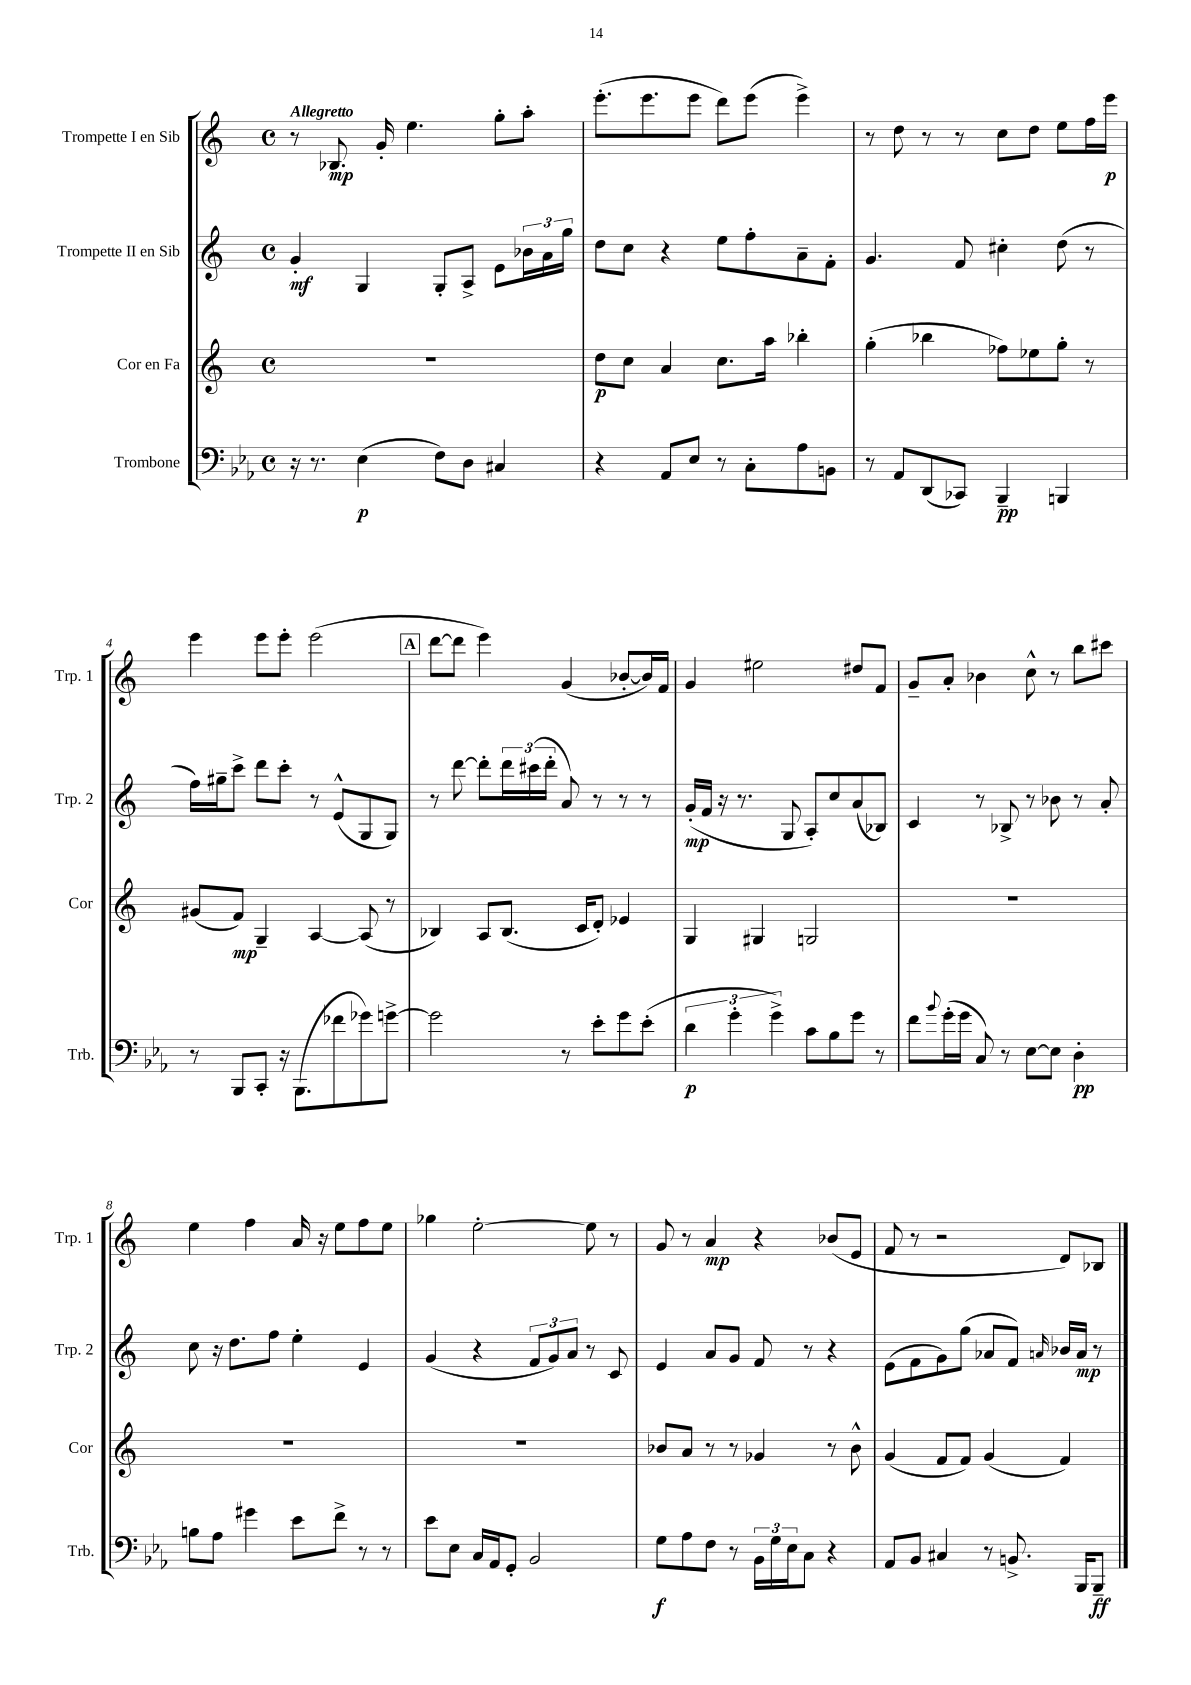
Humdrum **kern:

**kern	**dynam	**kern	**dynam	**kern	**dynam	**kern	**dynam
*part4	*part4	*part3	*part3	*part2	*part2	*part1	*part1
*staff4	*staff4	*staff3	*staff3	*staff2	*staff2	*staff1	*staff1
*I"Trombone	*	*I"Cor en Fa	*	*I"Trompette II en Sib	*	*I"Trompette I en Sib	*
*I'Trb.	*	*I'Cor	*	*I'Trp. 2	*	*I'Trp. 1	*
*clefF4	*	*clefG2	*	*clefG2	*	*clefG2	*
*k[b-e-a-]	*	*k[]	*	*k[]	*	*k[]	*
*M4/4	*	*M4/4	*	*M4/4	*	*M4/4	*
*met(c)	*	*met(c)	*	*met(c)	*	*met(c)	*
=1	=1	=1	=1	=1	=1	=1	=1
!	!	!	!	!	!	!LO:TX:a:B:t=Allegretto	!
16r	.	1r	.	4g'/	mf	8r	.
8.r	.	.	.	.	.	.	.
.	.	.	.	.	.	8.B-X/	mp
(4E-\	p	.	.	4G/	.	.	.
.	.	.	.	.	.	16g'/	.
.	.	.	.	.	.	4.ee\	.
8F\L)	.	.	.	8G'/L	.	.	.
8D\J	.	.	.	8A^/J	.	.	.
4C#X/	.	.	.	8e\L	.	8gg'\L	.
.	.	.	.	24b-X\L	.	8aa'\J	.
.	.	.	.	24a\	.	.	.
.	.	.	.	24gg\JJ	.	.	.
=2	=2	=2	=2	=2	=2	=2	=2
4r	.	8dd\L	p	8dd\L	.	(8.eee'\L	.
.	.	8cc\J	.	8cc\J	.	.	.
.	.	.	.	.	.	8.eee\	.
8AA-/L	.	4a/	.	4r	.	.	.
8E-/J	.	.	.	.	.	8eee\J	.
8r	.	8.cc\L	.	8ee\L	.	8ddd\L)	.
8C'\L	.	.	.	8ff'\	.	(8eee\J	.
.	.	16aa\Jk	.	.	.	.	.
8A-\	.	4bb-X'\	.	8a~\	.	4eee^\)	.
8BBn\J	.	.	.	8f'\J	.	.	.
=3	=3	=3	=3	=3	=3	=3	=3
8r	.	(4gg'\	.	4.g/	.	8r	.
8AA-/L	.	.	.	.	.	8dd\	.
(8DD/	.	4bb-X\	.	.	.	8r	.
8CC-X/J)	.	.	.	8f/	.	8r	.
4BBB-~/	pp	8ff-X\L)	.	4cc#X'\	.	8cc\L	.
.	.	8ee-X\	.	.	.	8dd\J	.
4BBBn/	.	8gg'\J	.	(8dd\	.	8ee\L	.
.	.	8r	.	8r	.	16ff\L	.
.	.	.	.	.	.	16eee\JJ	p
!!LO:LB:g=z
=4	=4	=4	=4	=4	=4	=4	=4
8r	.	(8g#X/L	.	16ff\LL)	.	4eee\	.
.	.	.	.	16gg#X~\J	.	.	.
8BBB-/L	.	8f/J)	mp	8ccc^\J	.	.	.
8CC'/J	.	4G~/	.	8ddd\L	.	8eee\L	.
16r	.	.	.	8ccc'\J	.	8eee'\J	.
(8.BBB-\L	.	.	.	.	.	.	.
.	.	[4A/	.	8r	.	(2eee\	.
8f-X\	.	.	.	(8e^^/L	.	.	.
8g-X\)	.	(8A/]	.	8G/	.	.	.
[8gn^\J	.	8r	.	8G/J)	.	.	.
!!LO:REH:place=s1:t=A
=5	=5	=5	=5	=5	=5	=5	=5
2g\]	.	4B-X/)	.	8r	.	[8ddd\L	.
.	.	.	.	[8ddd\	.	8ddd\J]	.
.	.	8A/L	.	8ddd'\L]	.	4eee\)	.
.	.	(8.B-/J	.	24ddd\L	.	.	.
.	.	.	.	(24ccc#X\	.	.	.
.	.	.	.	24ddd'\JJ	.	.	.
8r	.	.	.	8a/)	.	(4g/	.
.	.	16c/KL	.	.	.	.	.
8e-'\L	.	8d'/J)	.	8r	.	.	.
8g\	.	4e-X/	.	8r	.	[8b-X'/L	.
(8e-'\J	.	.	.	8r	.	16b-/L])	.
.	.	.	.	.	.	16f/JJ	.
=6	=6	=6	=6	=6	=6	=6	=6
6d\	p	4G/	.	(16g'/LL	mp	4g/	.
.	.	.	.	16f/JJ	.	.	.
.	.	.	.	16r	.	.	.
6g'\	.	.	.	.	.	.	.
.	.	.	.	8.r	.	.	.
.	.	4G#X/	.	.	.	2ee#X\	.
6g^\)	.	.	.	.	.	.	.
.	.	.	.	8G/	.	.	.
8c\L	.	2Gn/	.	8A'/L)	.	.	.
8B-\	.	.	.	8cc/	.	.	.
8g\J	.	.	.	(8a/	.	8dd#X/L	.
8r	.	.	.	8B-X/J)	.	8f/J	.
=7	=7	=7	=7	=7	=7	=7	=7
8f\L	.	1r	.	4c/	.	8g~/L	.
8qqb-/	.	.	.	.	.	.	.
(16g'\L	.	.	.	.	.	8a'/J	.
16g\JJ	.	.	.	.	.	.	.
8C/)	.	.	.	8r	.	4b-X\	.
8r	.	.	.	8B-X^/	.	.	.
[8E-\L	.	.	.	8r	.	8cc^^\	.
8E-\J]	.	.	.	8b-X\	.	8r	.
4D'\	pp	.	.	8r	.	8bb\L	.
.	.	.	.	8a'/	.	8ccc#X\J	.
!!LO:LB:g=z
=8	=8	=8	=8	=8	=8	=8	=8
8Bn\L	.	1r	.	8cc\	.	4ee\	.
8A-\J	.	.	.	16r	.	.	.
.	.	.	.	8.dd\L	.	.	.
4g#X\	.	.	.	.	.	4ff\	.
.	.	.	.	8ff\J	.	.	.
8e-\L	.	.	.	4ee'\	.	16a/	.
.	.	.	.	.	.	16r	.
8f^\J	.	.	.	.	.	8ee\L	.
8r	.	.	.	4e/	.	8ff\	.
8r	.	.	.	.	.	8ee\J	.
=9	=9	=9	=9	=9	=9	=9	=9
8e-\L	.	1r	.	(4g/	.	4gg-X\	.
8E-\J	.	.	.	.	.	.	.
16C/LL	.	.	.	4r	.	[2ee'\	.
16AA-/J	.	.	.	.	.	.	.
8GG'/J	.	.	.	.	.	.	.
2BB-/	.	.	.	12f/L	.	.	.
.	.	.	.	12g/)	.	.	.
.	.	.	.	12a/J	.	.	.
.	.	.	.	8r	.	8ee\]	.
.	.	.	.	8c/	.	8r	.
=10	=10	=10	=10	=10	=10	=10	=10
8G\L	f	8b-X/L	.	4e/	.	8g/	.
8A-\	.	8a/J	.	.	.	8r	.
8F\J	.	8r	.	8a/L	.	4a/	mp
8r	.	8r	.	8g/J	.	.	.
24BB-\LL	.	4g-X/	.	8f/	.	4r	.
24G\	.	.	.	.	.	.	.
24E-\J	.	.	.	.	.	.	.
8C\J	.	.	.	8r	.	.	.
4r	.	8r	.	4r	.	(8b-X/L	.
.	.	8b-^^\	.	.	.	8e/J	.
=11	=11	=11	=11	=11	=11	=11	=11
8AA-/L	.	(4g/	.	(8e\L	.	8f/	.
8BB-/J	.	.	.	8f\	.	8r	.
4C#X/	.	8f/L	.	8g\)	.	2r	.
.	.	8f/J)	.	(8gg\J	.	.	.
8r	.	(4g/	.	8a-X/L	.	.	.
8.BBn^/	.	.	.	8f/J)	.	.	.
.	.	.	.	16qqan/	.	.	.
.	.	4f/)	.	16b-X/LL	.	8d/L)	.
16BBB-/KL	.	.	.	16a/JJ	mp	.	.
8BBB-~/J	ff	.	.	8r	.	8B-X/J	.
==	==	==	==	==	==	==	==
*-	*-	*-	*-	*-	*-	*-	*-
